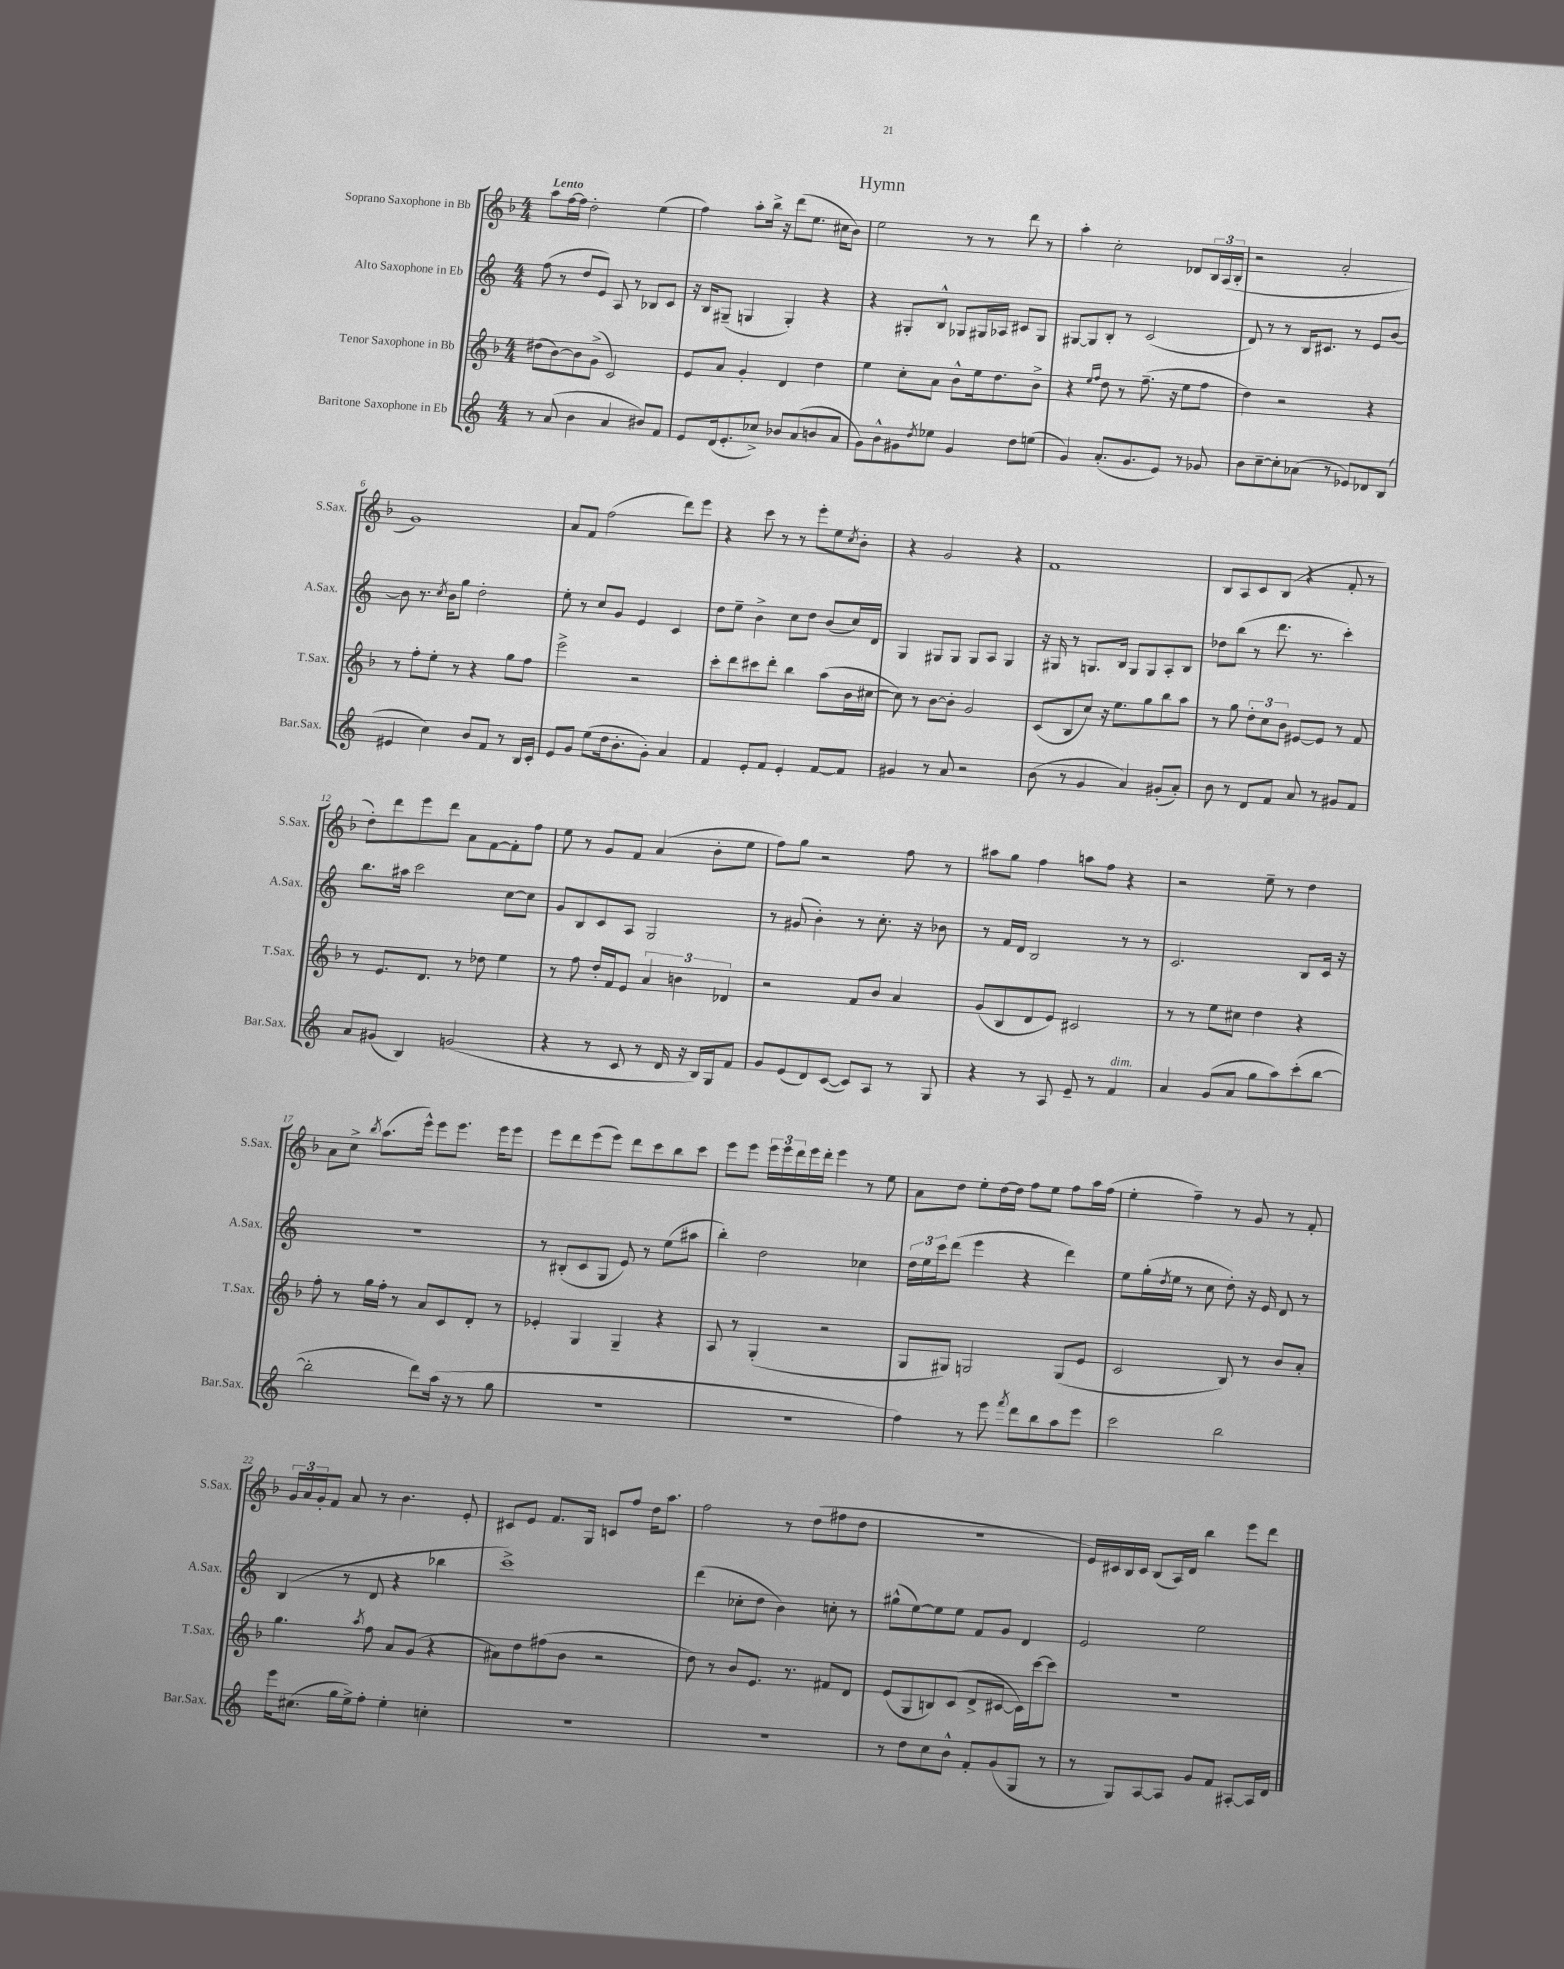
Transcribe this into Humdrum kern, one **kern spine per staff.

**kern	**kern	**kern	**kern
*part4	*part3	*part2	*part1
*staff4	*staff3	*staff2	*staff1
*I"Baritone Saxophone in Eb	*I"Tenor Saxophone in Bb	*I"Alto Saxophone in Eb	*I"Soprano Saxophone in Bb
*I'Bar.Sax.	*I'T.Sax.	*I'A.Sax.	*I'S.Sax.
*clefG2	*clefG2	*clefG2	*clefG2
*k[]	*k[b-]	*k[]	*k[b-]
*M4/4	*M4/4	*M4/4	*M4/4
=1	=1	=1	=1
!	!	!	!LO:TX:a:B:t=Lento
8r	(8dd#X\L	(8ff\	8aa\L
(8a/	[8b-\)	8r	[16ff\L
.	.	.	16ff\JJ]
4b\	8b-\]	8dd/L	2dd'\
.	(8g^\J	8e/J)	.
4a/	2c/)	8A/	.
.	.	8r	.
8b#X/L)	.	8B-X/L	(4ee\
8f/J	.	8c/J	.
=2	=2	=2	=2
8e/L	8e/L	16r	4ff\)
.	.	16B/KL	.
(16d/k	8a/J	(8G#X~/J	.
8.e'/	.	.	.
.	4g'/	4Gn/	8aa'\L
8cc-X^/J)	.	.	16bb-^\Jk
.	.	.	16r
8b-X/L	4d/	4G'/)	(8ddd\L
(8a/	.	.	8.ee\J
8bn/	4dd\	4r	.
.	.	.	16cc#X\KL
8a/J	.	.	8b-\J)
=3	=3	=3	=3
8g\L)	4ee\	4r	2ee\
8b^^\	.	.	.
8g#X\	8cc'\L	8G#X'/L	.
8qdd/	.	.	.
8ee-X\J	8a\J	8B^^/J	.
4g#/	8b-^^\L	8G-X/L	8r
.	16ee\k	16G#X/L	8r
.	8.dd\	16A-X/JJ	.
8dd\L	.	8c#X/L	8ddd\
(8een\J	8b-^\J	8G#/J	8r
=4	=4	=4	=4
4g/)	4r	[8G#X/L	4aa'\
.	.	8G#/]	.
.	16qqee/LL	.	.
.	16qqff/JJ	.	.
(8.a'/L	8dd\	8B'/J	2cc'\
.	8r	8r	.
8.g/	.	.	.
.	(8.ff~\	(2c/	.
8e/J)	.	.	.
.	16r	.	.
8r	8ee\L	.	8d-X/L
8g-X/	8ff\J	.	24B-/L
.	.	.	(24A/
.	.	.	24B-'/JJ
=5	=5	=5	=5
8b\L	4dd\)	8d/)	2r
[8cc~\	.	8r	.
8cc'\]	2r	8r	.
(8a-X\J	.	16B/KL	.
.	.	8.c#X/J	.
8r	.	.	2a'/
8e-X/L)	.	8r	.
8d-X/	4r	8e/L	.
(8B/J	.	[8b/J	.
!!LO:LB:g=z
=6	=6	=6	=6
4e#X/	8r	8b\]	1g)
.	8ff'\L	8.r	.
4cc\)	8ee'\J	.	.
.	.	8qcc/	.
.	.	16b\KL	.
.	8r	8gg\J	.
8b/L	4r	2dd'\	.
8f/J	.	.	.
8r	8gg\L	.	.
16B/LL	8ff\J	.	.
16c'/JJ	.	.	.
=7	=7	=7	=7
8e/L	2eee^\	8ee'\	8a/L
8g/J	.	8r	8f/J
(8ee\L	.	8cc/L	(2ff\
16dd\k	.	8g/J	.
8.b'\	.	.	.
.	2r	4e/	.
8g'\J)	.	.	.
4a/	.	4c/	8ddd\L)
.	.	.	8eee\J
=8	=8	=8	=8
4f/	8ccc'\L	8dd\L	4r
.	8ddd\	8ee~\J	.
8e'/L	8ccc#X\	4b^\	8ccc\
8f/J	8ddd'\J	.	8r
4e'/	4bb-\	8cc\L	8r
.	.	8dd\J	8eee'\L
[8f/L	(8aa\L	(8b/L	8ee\
.	.	.	8qcc/
8f/J]	16b-\L	16cc/L)	8b-'\J
.	[16cc#X\JJ	16d/JJ	.
=9	=9	=9	=9
4g#X/	8cc#\])	4G/	4r
.	8r	.	.
8r	[8b-\L	8G#X/L	2g/
8a/	8b-'\J]	8G#/J	.
2r	2g/	8G#/L	.
.	.	8A/J	.
.	.	4G#/	4r
=10	=10	=10	=10
(8b\	(8c/L	16r	1f
.	.	16G#X/	.
8r	8B-/	8r	.
4g/	8cc/J)	8.Gn/L	.
.	16r	.	.
.	8.ee\L	16B/Jk	.
4a/)	.	8G/L	.
.	8gg\	8G/	.
(8g#X'/L	8bb-\	8A'/	.
8a'/J)	8aa\J	8B/J	.
=11	=11	=11	=11
8b\	8r	8dd-X\L	8B-/L
8r	8gg\	(8bb\J	8A/
8d/L	12dd'\L	8r	8c/
.	12cc\	.	.
8f/J	.	8.ddd\	(8B-/J
.	12b-\J	.	.
8a/	[8e#X/L	.	4r
.	.	8.r	.
8r	8e#/J]	.	.
8g#X/L	8r	4ccc'\)	8f'/
8f/J	8f/	.	8r
!!LO:LB:g=z
=12	=12	=12	=12
8a/L	8r	8.bb\L	8dd'\L)
(8g#X/J	8.e/L	.	8ddd\
.	.	16aa#X\Jk	.
4B/)	.	2ccc\	8eee\
.	8.d/J	.	.
.	.	.	8ddd\J
(2gn/	8r	.	8a\L
.	8dd-X\	.	[8f\
.	4ee\	[8cc\L	8f'\]
.	.	8cc\J]	8ff\J
=13	=13	=13	=13
4r	8r	8g/L	8ee\
.	8ff\	8B/	8r
8r	16dd'/LL	8c/	8g/L
.	16f/J	.	.
8c/	8e/J	8A/J	8f/J
8r	6a/	2G/	(4a/
16d/	.	.	.
.	6bn\	.	.
16r	.	.	.
16B/LL)	.	.	8b-'\L
16G/J	.	.	.
.	6d-X/	.	.
8f/J	.	.	8ee\J
=14	=14	=14	=14
8g/L	2r	8r	8ff\L)
(8e/	.	(8g#X/	8gg\J
8d/)	.	4b'\)	2r
([8c/J	.	.	.
8c/L])	8f/L	8r	.
8A/J	8b-/J	8.cc'\	.
8r	4a/	.	8ff\
.	.	16r	.
8G/	.	8b-X\	8r
=15	=15	=15	=15
4r	(8g/L	8r	8aa#X\L
.	8B-/	16f/LL	8gg\J
.	.	16d/JJ	.
8r	8d/	2B/	4ff\
8A/	8e/J)	.	.
8e~/	2c#X/	.	8aan\L
8r	.	.	8ff\J
!LO:TX:a:i:t=dim.	!	!	!
4f/	.	8r	4r
.	.	8r	.
=16	=16	=16	=16
4a/	8r	2.c/	2r
.	8r	.	.
(8g/L	8ee\L	.	.
8a/J	8cc#X\J	.	.
8gg\L	4dd\	.	8ee~\
8aa\)	.	.	8r
(8ccc'\	4r	8B/L	4dd\
[8bb\J	.	16c/Jk	.
.	.	16r	.
!!LO:LB:g=z
=17	=17	=17	=17
2bb'\]	8ff'\	1r	8a\L
.	8r	.	8cc^\J
.	.	.	8qbb-/
.	16gg\LL	.	(8.aa\L
.	16ff'\JJ	.	.
.	8r	.	.
.	.	.	16eee^^\Jk)
8ddd\L)	8a/L	.	8eee\L
(16aa\Jk	8c/	.	8.eee\J
16r	.	.	.
8r	8d'/J	.	.
.	.	.	16eee\KL
8gg\	8r	.	8eee\J
=18	=18	=18	=18
1r	4e-X'/	8r	8eee\L
.	.	(8B#X'/L	8ddd\
.	4G/	8c/	(8eee\
.	.	8G/J	8eee\J)
.	4G~/	8e/)	8ddd\L
.	.	8r	8ccc\
.	4r	(8ee\L	8bb-\
.	.	8aa#X\J	8ccc\J
=19	=19	=19	=19
1r	8A/	4bb'\)	8eee\L
.	8r	.	8eee\J
.	(4G'/	2dd\	24eee\LL
.	.	.	24eee\
.	.	.	24ddd\
.	.	.	16eee\
.	.	.	16ddd'\JJ
.	2r	.	4eee\
.	.	4cc-X\	8r
.	.	.	8ee\
=20	=20	=20	=20
4ff\)	8G/L	24dd\LL	8a\L
.	.	24ee\	.
.	.	24ccc\J	.
.	8G#X/J)	(8ddd\J	8dd\J
8r	2Gn/	4eee\	8ee'\L
8eee\	.	.	[16dd\L
.	.	.	16dd\JJ]
8qfff/	.	.	.
8ddd\L	.	4r	8ff\L
8bb\	.	.	8ee\J
8aa\	(8G/L	4ddd\)	8ff\L
8eee\J	8e/J	.	16aa\L
.	.	.	(16ff\JJ
=21	=21	=21	=21
2ccc\	2c/	8ee\L	4ee'\
.	.	(16gg'\L	.
.	.	8qdd/	.
.	.	16ee\JJ	.
.	.	8r	4ff~\)
.	.	8cc\	.
2bb\	8B-/)	8dd'\)	8r
.	8r	16r	8g/
.	.	16e/	.
.	8b-/L	8d/	8r
.	8a'/J	8r	8f'/
!!LO:LB:g=z
=22	=22	=22	=22
16eee\KL	4.gg\	(4B/	24g/LL
.	.	.	24a/
(8.cc#X\J	.	.	.
.	.	.	24g'/J
.	.	.	8f/J
16gg\LL	.	8r	8a/
16ee^\J)	.	.	.
.	8qaa/	.	.
8ff'\J	8ff\	8d/	8r
4ee'\	8a/L	4r	4.b-\
.	(8g/J	.	.
4ccn'\	4r	4bb-X\	.
.	.	.	8e'/
=23	=23	=23	=23
1r	8a#X\L)	1ccc^)	8c#X/L
.	8dd\	.	8e/J
.	(8ff#X\	.	8.f/L
.	8b-\J	.	.
.	.	.	16G/Jk
.	2r	.	8cn/L
.	.	.	8ff/J
.	.	.	16dd\KL
.	.	.	8.aa\J
=24	=24	=24	=24
1r	8dd\)	(4ddd\	2ff\
.	8r	.	.
.	8b-/L	8cc-X'\L	.
.	8.e/J	8dd\J	.
.	.	4b\)	8r
.	8.r	.	.
.	.	.	(8dd\L
.	8f#X/L	8ccn'\	8ff#X\
.	8d/J	8r	8dd\J
=25	=25	=25	=25
8r	(8e/L	(8gg#X^^\L	1r
8dd\L	8G/	[8ee\)	.
8cc\	8Bn/)	8ee\]	.
8b^^\J	(8c/J	8ee\J	.
8f'/L	8d^/L	8f/L	.
(8g/	[8c#X/J	8g/J	.
8G/J	16c#\LL])	4d/	.
.	[16ccc\J	.	.
8r	8ccc\J]	.	.
=26	=26	=26	=26
8r	1r	2e/	16e/LL)
.	.	.	16c#X/
8G/L)	.	.	16B-/
.	.	.	16c#/JJ
[8A/	.	.	(8B-/L
8A/J]	.	.	16A/L)
.	.	.	16d/JJ
8g/L	.	2ee\	4bb-\
8f/J	.	.	.
[8A#X'/L	.	.	8eee\L
16A#/L]	.	.	8ddd\J
16d/JJ	.	.	.
==	==	==	==
*-	*-	*-	*-
